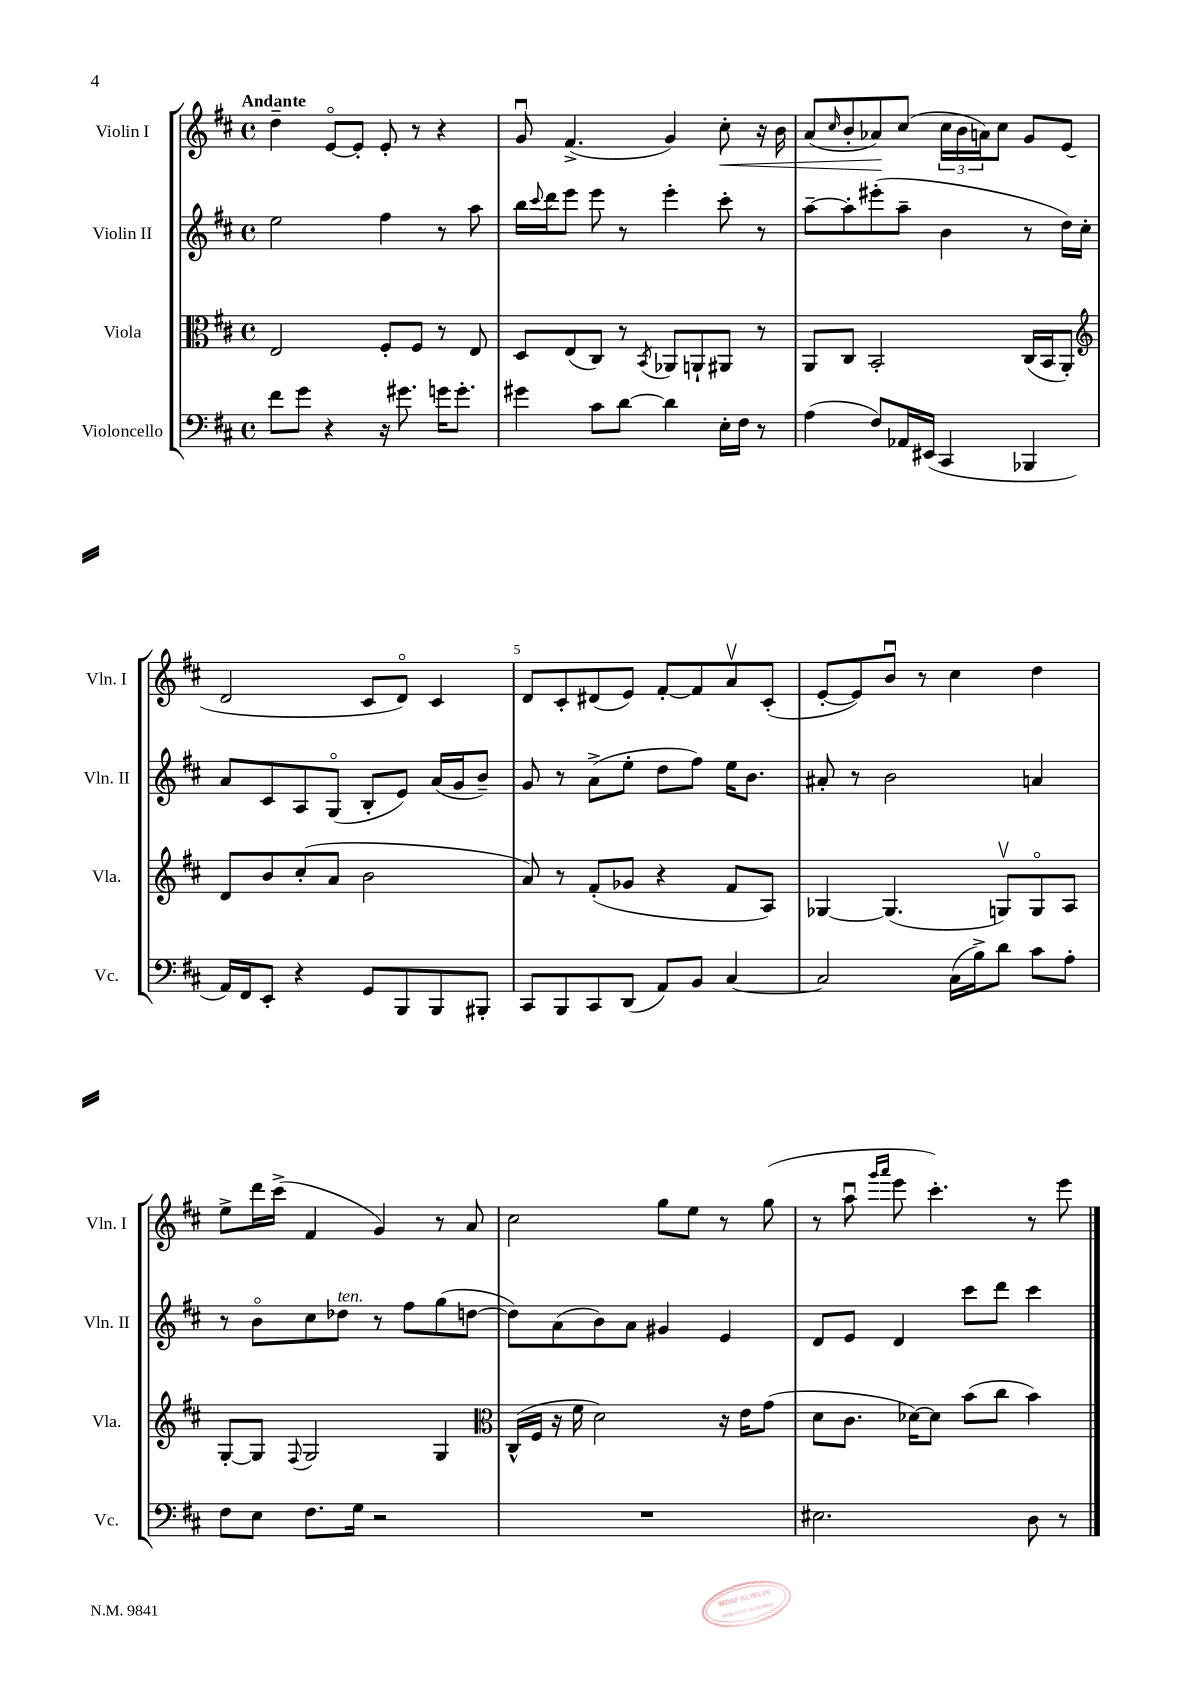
<<
\new StaffGroup <<
\new Staff = "s0" \with { instrumentName = "Violin I" shortInstrumentName = "Vln. I" } {
    \clef treble \key d \major \defaultTimeSignature \time 4/4 \tempo "Andante"
    d''4-- e'8~\flageolet e'8-. e'8-. r8 r4 |
    g'8\downbow fis'4.->( g'4) cis''8-.\< r16 b'16 |
    a'8( \grace { cis''16 } b'8-. aes'8\!) cis''8( \tuplet 3/2 { cis''16 b'16 a'16) } cis''8 g'8 e'8( |
    d'2 cis'8 d'8\flageolet) cis'4 |
    d'8 cis'8-. dis'8( e'8) fis'8~-. fis'8 a'8\upbow cis'8-.( |
    e'8~-. e'8) b'8\downbow r8 cis''4 d''4 |
    e''8-> d'''16 cis'''16->( fis'4 g'4) r8 a'8 |
    cis''2 g''8 e''8 r8 g''8( |
    r8 a''8\downbow \grace { g'''16 a'''16 } e'''8 cis'''4.-.) r8 e'''8 \bar "|." |
}
\new Staff = "s1" \with { instrumentName = "Violin II" shortInstrumentName = "Vln. II" } {
    \clef treble \key d \major \defaultTimeSignature \time 4/4
    e''2 fis''4 r8 a''8 |
    b''16 \appoggiatura { cis'''8 } d'''16 e'''8 e'''8 r8 e'''4-. cis'''8-. r8 |
    a''8~-- a''8-. eis'''8-.( a''8-- b'4 r8 d''16) cis''16-. |
    a'8 cis'8 a8 g8\flageolet( b8-. e'8) a'16( g'16 b'8--) |
    g'8 r8 a'8->( e''8-. d''8 fis''8) e''16 b'8. |
    ais'8-. r8 b'2 a'4 |
    r8 b'8\flageolet cis''8 des''8^\markup { \italic "ten." } r8 fis''8 g''8( d''8~ |
    d''8) a'8( b'8) a'8 gis'4 e'4 |
    d'8 e'8 d'4 cis'''8 d'''8 cis'''4 \bar "|." |
}
\new Staff = "s2" \with { instrumentName = "Viola" shortInstrumentName = "Vla." } {
    \clef alto \key d \major \defaultTimeSignature \time 4/4
    e2 fis8-. fis8 r8 e8 |
    d8 e8( cis8) r8 \acciaccatura { b,8 } aes,8 a,8-! ais,8 r8 |
    a,8 cis8 b,2-. cis16( b,16 a,8-.) |
    \clef treble d'8 b'8 cis''8-.( a'8 b'2 |
    a'8) r8 fis'8-.( ges'8 r4 fis'8 a8) |
    ges4~ ges4.( g8\upbow) g8\flageolet a8 |
    g8~-. g8 \appoggiatura { fis8 } g2 g4 |
    \clef alto cis16-^( fis16 r16 fis'16 d'2) r16 e'16 g'8( |
    d'8 cis'8. des'16~) des'8 b'8( cis''8 b'4) \bar "|." |
}
\new Staff = "s3" \with { instrumentName = "Violoncello" shortInstrumentName = "Vc." } {
    \clef bass \key d \major \defaultTimeSignature \time 4/4
    fis'8 g'8 r4 r16 gis'8. g'16 g'8.-. |
    gis'4 cis'8 d'8~ d'4 e16-. fis16 r8 |
    a4( fis8) aes,16 eis,16( cis,4 bes,,4 |
    a,16) fis,16 e,8-. r4 g,8 b,,8 b,,8 bis,,8-. |
    cis,8 b,,8 cis,8 d,8( a,8) b,8 cis4~ |
    cis2 cis16( b16->) d'8 cis'8 a8-. |
    fis8 e8 fis8. g16 r2 |
    R1 |
    eis2. d8 r8 \bar "|." |
}
>>
>>
\layout { \context { \Score \override BarNumber.break-visibility = ##(#f #t #t) barNumberVisibility = #(every-nth-bar-number-visible 5) } }
